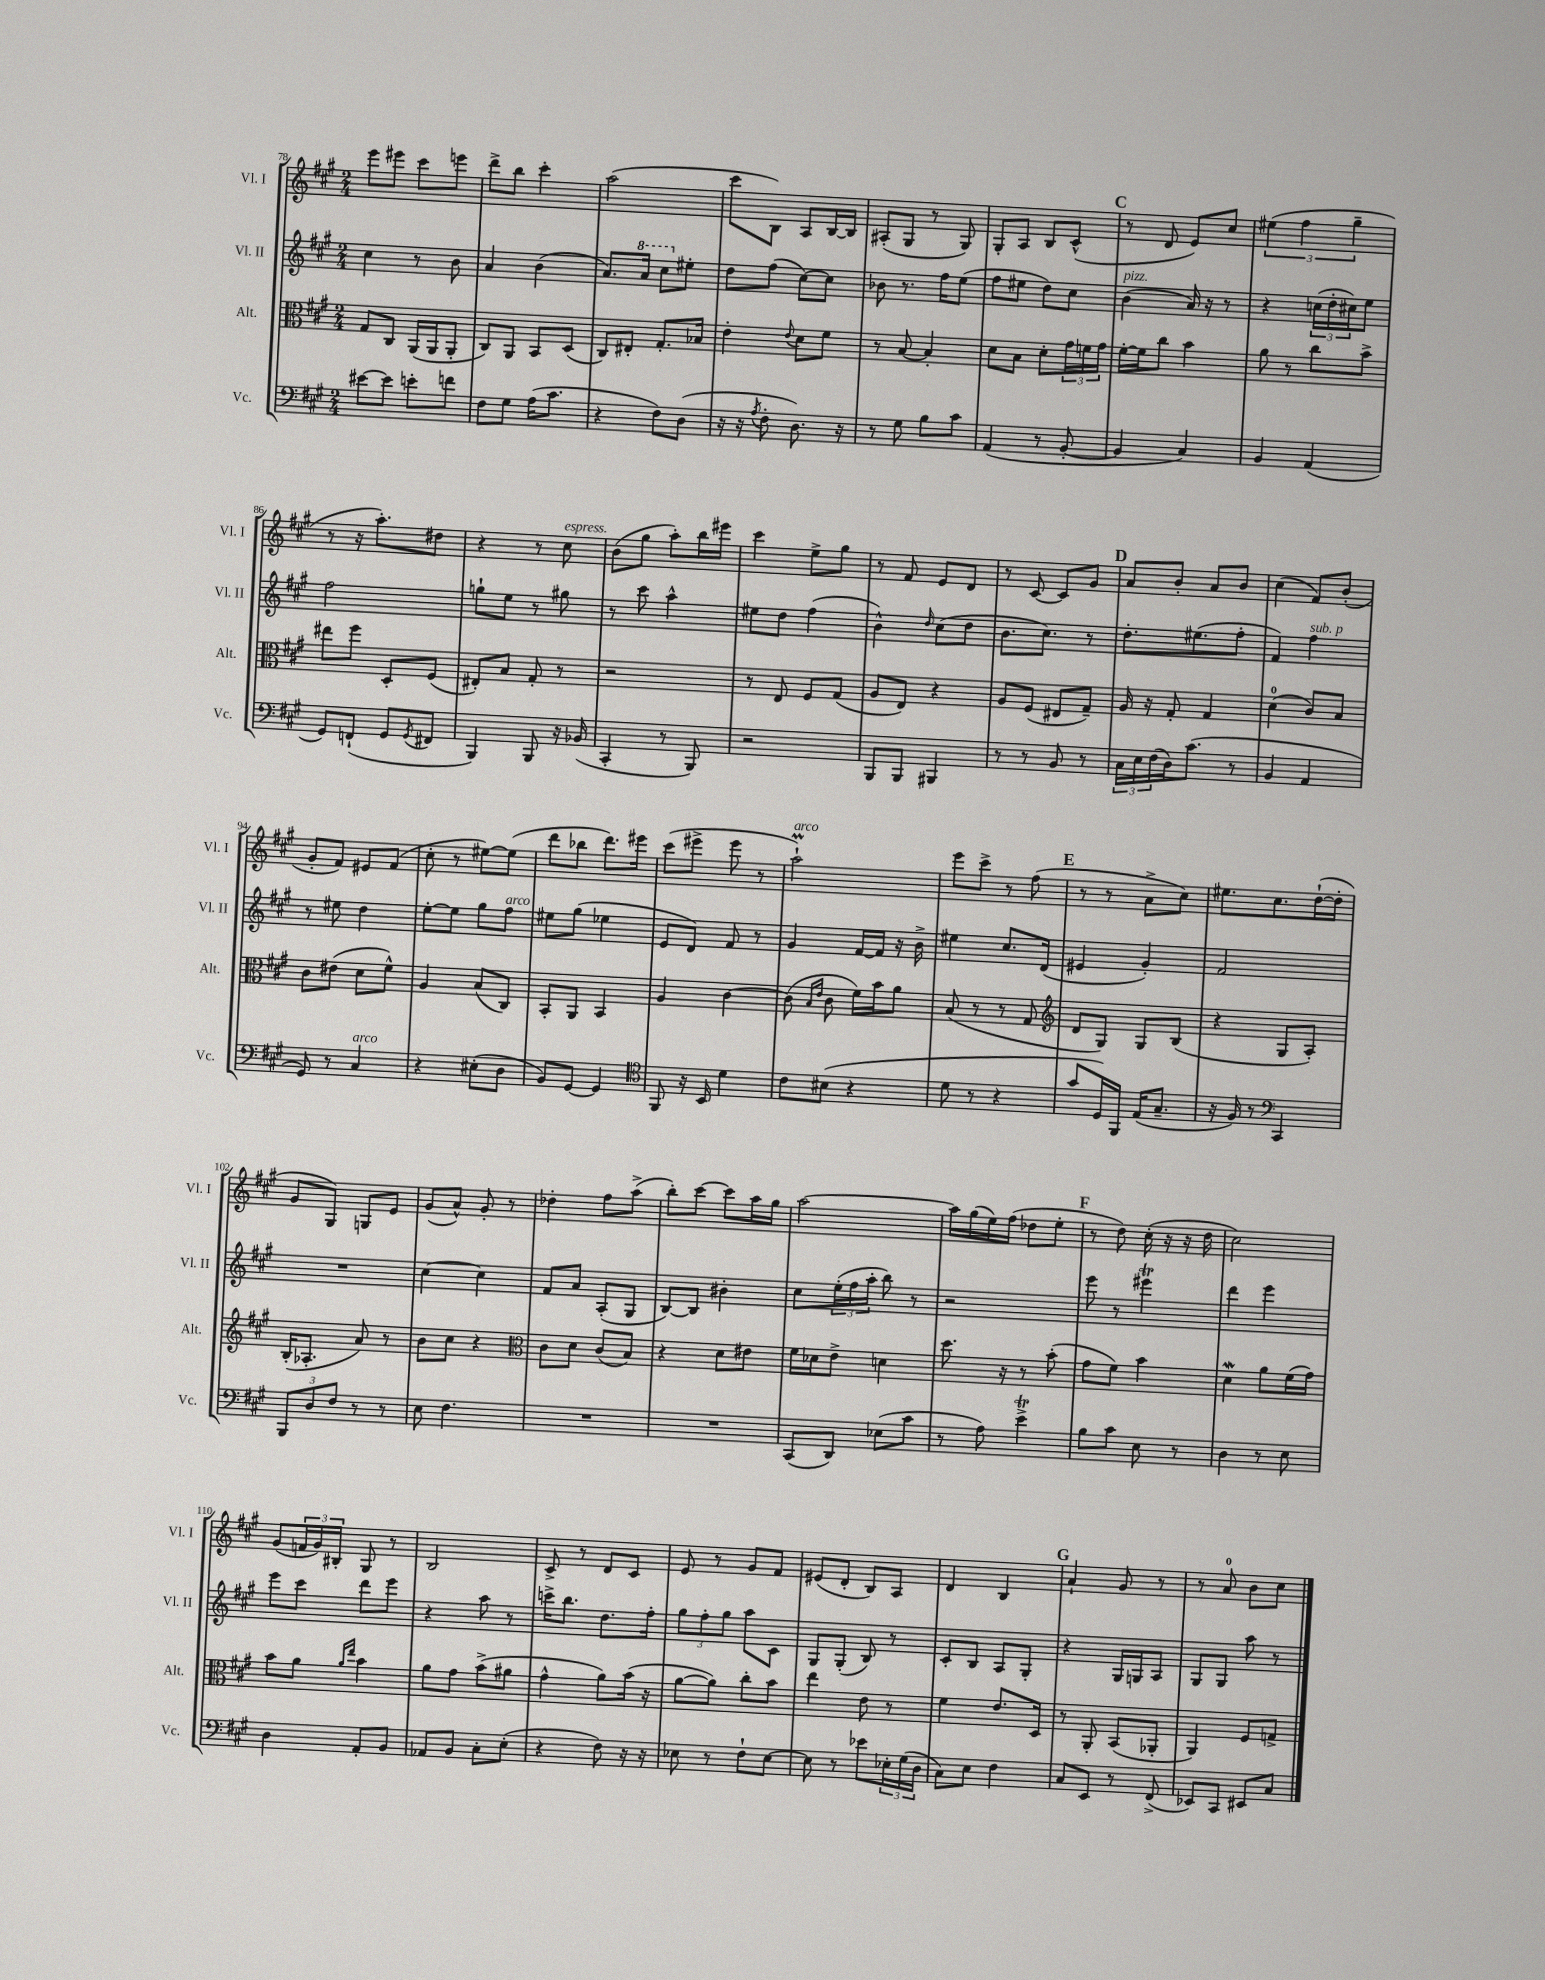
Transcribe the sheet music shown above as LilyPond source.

<<
\new StaffGroup <<
\new Staff = "s0" \with { instrumentName = "Vl. I" shortInstrumentName = "Vl. I" } {
    \clef treble \key a \major \numericTimeSignature \time 2/4
    e'''8 eis'''8 cis'''8 e'''8 |
    d'''8-> b''8 cis'''4-. |
    a''2( |
    cis'''8 b8) a8 b16~ b16 |
    ais8-.( gis8 r8 gis8) |
    gis8-. a8 b8 cis'8-^( |
    \mark \markup { \bold "C" } r8 d'8 e'8) cis''8 |
    \tuplet 3/2 { eis''4( fis''4 gis''4-- } |
    r8 r16 a''8.-.) dis''8 |
    r4 r8 cis''8^\markup { \italic "espress." } |
    b'8( gis''8 a''8-.) b''16 eis'''16 |
    cis'''4 e''8-> gis''8 |
    r8 fis'8 e'8 d'8 |
    r8 cis'8~ cis'8 gis'8 |
    \mark \markup { \bold "D" } a'8 b'8-. a'8 b'8 |
    cis''4( fis'8) b'8-.( |
    gis'8-. fis'8) eis'8 fis'8( |
    cis''8-. r8 eis''8~) eis''8( |
    d'''8 bes''8 d'''8.) eis'''16 |
    cis'''8( eis'''8-> eis'''8 r8 |
    a''2-!\prall^\markup { \italic "arco" }) |
    e'''8 cis'''8-> r8 fis''8( |
    \mark \markup { \bold "E" } r8 r8 a'8-> cis''8) |
    eis''8. cis''8. d''16~-!( d''16-. |
    gis'8 gis8) g8 e'8 |
    gis'8( a'8-^) gis'8-. r8 |
    des''4-. fis''8 a''8->( |
    b''8-.) cis'''8~ cis'''8 a''16 gis''16 |
    a''2~ |
    a''16 gis''16( e''16) fis''16( des''8 e''8-. |
    \mark \markup { \bold "F" } r8 d''8) cis''16-.( r16 r16 d''16 |
    cis''2) |
    gis'8( \tuplet 3/2 { f'16 gis'16) bis16-. } gis8 r8 |
    b2 |
    cis'8-> r8 d'8 cis'8 |
    e'8 r8 gis'8 fis'8 |
    eis'8( d'8-. b8) a8 |
    d'4 b4 |
    \mark \markup { \bold "G" } a'4-! gis'8 r8 |
    r8 a'8-0 b'8 cis''8 \bar "|." |
}
\new Staff = "s1" \with { instrumentName = "Vl. II" shortInstrumentName = "Vl. II" } {
    \clef treble \key a \major \numericTimeSignature \time 2/4
    cis''4 r8 b'8 |
    a'4 b'4( |
    a'8.) \ottava #1 a''16 cis'''8 \ottava #0 eis''8-. |
    d''8 fis''8( cis''8~) cis''8 |
    bes'8 r8. fis''16 e''8( |
    fis''8 eis''8 d''8) cis''8 |
    \mark \markup { \bold "C" } b'4^\markup { \italic "pizz." }( a'16) r16 r8 |
    r4 \tuplet 3/2 { c''16( d''16-. cis''16) } e''8 |
    fis''2 |
    g''8-! e''8 r8 gis''8 |
    r8 cis'''8 a''4-^ |
    eis''8 d''8 fis''4( |
    b'4-^) \grace { d''16 } cis''8( d''8 |
    b'8. cis''8.) r8 |
    \mark \markup { \bold "D" } d''8.-. eis''8.( fis''8-. |
    fis'4) fis''4^\markup { \italic "sub. p" } |
    r8 eis''8 d''4 |
    e''8~-. e''8 gis''8 fis''8^\markup { \italic "arco" } |
    eis''8 gis''8( ees''4 |
    e'8 d'8) fis'8 r8 |
    gis'4 fis'16~ fis'16 r16 b'16-> |
    eis''4 cis''8. d'16( |
    \mark \markup { \bold "E" } eis'4 gis'4-.) |
    fis'2 |
    R2 |
    cis''4~ cis''4 |
    fis'8 a'8 a8-.( gis8 |
    b8~) b8 bis'4-. |
    cis''8 \tuplet 3/2 { e''16-.( fis''16 a''16-. } b''8) r8 |
    r2 |
    \mark \markup { \bold "F" } e'''8 r8 eis'''4\trill |
    d'''4 e'''4 |
    e'''8 cis'''8 d'''8 e'''8 |
    r4 a''8 r8 |
    c'''16-> b''8. d''8. fis''16-. |
    \tuplet 3/2 { gis''8 fis''8-. gis''8 } a''8 cis'8 |
    gis8 gis8-.( b8) r8 |
    cis'8-. b8 a8 gis8-. |
    \mark \markup { \bold "G" } r4 gis16 g16 a8 |
    gis8 gis8 a''8 r8 \bar "|." |
}
\new Staff = "s2" \with { instrumentName = "Alt." shortInstrumentName = "Alt." } {
    \clef alto \key a \major \numericTimeSignature \time 2/4
    gis8 cis8 a,16( a,16 a,8-. |
    cis8) a,8 b,8 d8( |
    cis8) eis8-. gis8.-. bes16 |
    e'4-. \appoggiatura { e'8 } d'8 fis'8 |
    r8 b8~ b4-. |
    d'8 b8 d'8-. \tuplet 3/2 { gis'16 f'16 gis'16 } |
    \mark \markup { \bold "C" } fis'16~-. fis'16 cis''8 b'4 |
    a'8 r8 cis''8 b'8-> |
    eis''8 fis''8 d8-. fis8( |
    eis8-.) b8 gis8-. r8 |
    r2 |
    r8 e8 fis8 gis8( |
    a8 e8) r4 |
    a8 fis8( eis8 gis8--) |
    \mark \markup { \bold "D" } a16 r16 gis8-. gis4 |
    d'4-0( cis'8) b8 |
    cis'8 eis'8( d'8 fis'8-^) |
    a4 b8( cis8) |
    b,8-. a,8 b,4 |
    a4 cis'4~ |
    cis'8( \grace { b16 e'16 } cis'8 fis'16) b'16 a'8 |
    b8( r8 r8 gis8 |
    \mark \markup { \bold "E" } \clef treble d'8 gis8) gis8 b8( |
    r4 gis8 a8-.) |
    b16-.( aes8.-. a'8) r8 |
    b'8 cis''8 r4 |
    \clef alto cis'8 d'8 cis'8( b8) |
    r4 d'8 eis'8 |
    fis'16 des'16 e'8-> d'4 |
    d''8. r16 r8 b'8-.( |
    \mark \markup { \bold "F" } gis'8 fis'8) b'4 |
    d'4\mordent a'8 fis'16( gis'16) |
    b'8 a'8 \grace { a'16 e''16 } b'4 |
    a'8 gis'8 b'8->( ais'8 |
    gis'4-^ a'8) b'16( r16 |
    a'8~ a'8) cis''8-. b'8 |
    e''4 e'8 r8 |
    fis'4 e'8. d16 |
    \mark \markup { \bold "G" } r8 a,8-. b,8( aes,8-. |
    a,4) fis8 g8-> \bar "|." |
}
\new Staff = "s3" \with { instrumentName = "Vc." shortInstrumentName = "Vc." } {
    \clef bass \key a \major \numericTimeSignature \time 2/4
    eis'8~ eis'8 e'8-. f'8 |
    fis8 gis8 a16( cis'8. |
    r4 fis8) d8( |
    r16 r16 \acciaccatura { a8 } fis8-. d8.) r16 |
    r8 gis8 b8 cis'8 |
    a,4( r8 b,8~-. |
    \mark \markup { \bold "C" } b,4 cis4) |
    b,4 a,4( |
    gis,8) f,8-!( gis,8 \acciaccatura { gis,8 } fis,8 |
    b,,4) b,,8 r16 bes,16( |
    cis,4-. r8 b,,8) |
    r2 |
    b,,8 b,,8 bis,,4 |
    r8 r8 b,8 r8 |
    \mark \markup { \bold "D" } \tuplet 3/2 { cis16 e16 fis16( } d16) cis'8.( r8 |
    b,4 a,4 |
    gis,8) r8 cis4^\markup { \italic "arco" } |
    r4 eis8-.( d8 |
    b,8) gis,8~ gis,4 |
    \clef tenor fis,8 r16 b,16 d'4 |
    cis'8 bis8( r4 |
    d'8 r8 r4 |
    \mark \markup { \bold "E" } gis'8 d16) fis,16 e16( gis8.-- |
    r16 fis16) r8 \clef bass cis,4 |
    \tuplet 3/2 { b,,8 d8 fis8 } r8 r8 |
    e8 fis4. |
    R2 |
    R2 |
    cis,8( d,8) ees8( cis'8 |
    r8 a8) e'4->\trill |
    \mark \markup { \bold "F" } b8 cis'8 e8 r8 |
    d4 r8 e8 |
    d4 a,8-. b,8 |
    aes,8 b,8 cis8-. e8-.( |
    r4 fis8) r16 r16 |
    ees8 r8 fis8-! ees8~ |
    ees8 r8 ees'8 \tuplet 3/2 { ees16-. gis16( d16 } |
    cis8) e8 fis4 |
    \mark \markup { \bold "G" } cis8 e,8 r8 fis,8->( |
    ees,8) cis,8 eis,8 cis8 \bar "|." |
}
>>
>>
\layout { \context { \Score currentBarNumber = #78 } }
